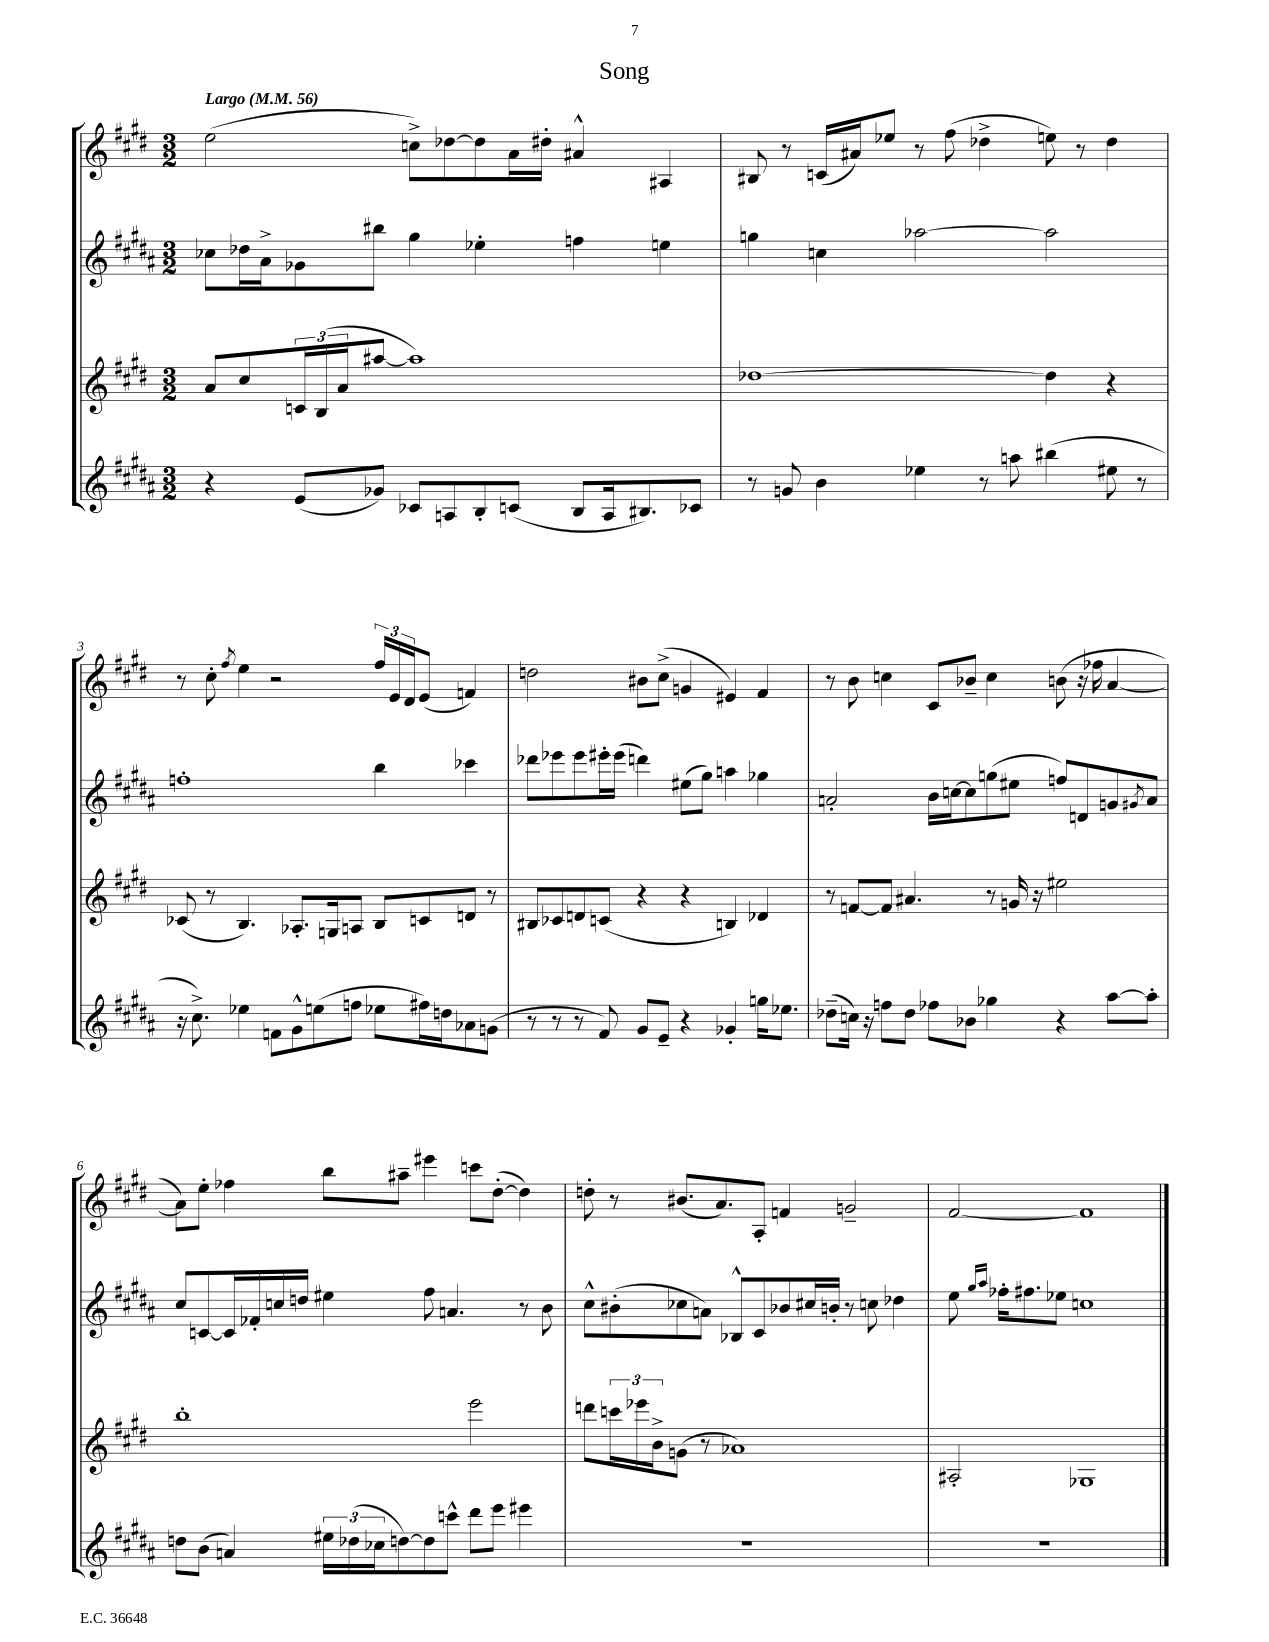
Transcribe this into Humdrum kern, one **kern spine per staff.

**kern	**kern	**kern	**kern
*part4	*part3	*part2	*part1
*staff4	*staff3	*staff2	*staff1
*clefG2	*clefG2	*clefG2	*clefG2
*k[f#c#g#d#a#]	*k[f#c#g#d#]	*k[f#c#g#d#a#]	*k[f#c#g#d#]
*M3/2	*M3/2	*M3/2	*M3/2
*MM56	*MM56	*MM56	*MM56
=1	=1	=1	=1
!	!	!	!LO:TX:a:B:t=Largo
4r	8a/L	8cc-X\L	(2ee\
.	8cc#/	16dd-X\L	.
.	.	16a#^\J	.
(8e/L	24cn/L	8g-X\	.
.	(24B/	.	.
.	24a/J	.	.
8g-X/J)	[8aa#X/J	8bb#X\J	.
8c-X/L	1aa#])	4gg#\	8ccn^\L)
8An/	.	.	[8dd-X\
8B'/	.	4ee-X'\	8dd-\]
(8cn/J	.	.	16a\L
.	.	.	16dd#X'\JJ
8B/L	.	4ffn\	4a#X^^/
16A/k	.	.	.
8.B#X/)	.	.	.
.	.	4een\	4A#X/
8c-X/J	.	.	.
=2	=2	=2	=2
8r	[1dd-X	4ggn\	8B#X/
8gn/	.	.	8r
4b\	.	4ccn\	(16cn/LL
.	.	.	16a#X/J)
.	.	.	8ee-X/J
4ee-X\	.	[2aa-X\	8r
.	.	.	(8ff#\
8r	.	.	4dd-X^\
8aan\	.	.	.
(4bb#X\	4dd-\]	2aa-\]	8een\)
.	.	.	8r
8ee#X\	4r	.	4dd-\
8r	.	.	.
!!LO:LB:g=z
=3	=3	=3	=3
16r	(8c-X/	1ffn'	8r
8.cc#^\)	.	.	.
.	8r	.	8cc#'\
.	.	.	8qff#/
4ee-X\	4.B/)	.	4ee\
8fn\L	.	.	2r
8g#^^\	8.A-X'/L	.	.
(8een\	.	.	.
.	16Gn/k	.	.
8ffn\J	8An/J	.	.
8ee-X\L	8B/L	4bb\	24ff#/LL
.	.	.	24e/
.	.	.	24d#/J
16ff#X\L)	8cn/	.	(8e/J
16ddn\J	.	.	.
8a-X\	8dn/J	4ccc-X\	4fn/)
(8gn\J	8r	.	.
=4	=4	=4	=4
8r	8B#X/L	8ddd-X\L	2ddn\
8r	8c-X/	8eee-X\	.
8r	8dn/	8eee-\	.
8f#/)	(8cn/J	16eee#X'\L	.
.	.	(16eee#\JJ	.
8g#/L	4r	4dddn\)	8b#X\L
8e~/J	.	.	(8cc#^\J
4r	4r	(8ee#X\L	4gn/
.	.	8gg#\J)	.
4g-X'/	4Bn/)	4aan\	4e#X/)
16ggn\KL	4d-X/	4gg-X\	4f#/
8.ee-X\J	.	.	.
=5	=5	=5	=5
(8dd-X~\L	8r	2an'/	8r
16ccn\Jk)	[8fn/L	.	8b\
16r	.	.	.
8ffn\L	8f/J]	.	4ccn\
8dd-\J	4.a#X/	.	.
8ff-X\L	.	16b\LL	8c#/L
.	.	[16ccn\J	.
8b-X\J	.	8cc\]	8b-X~/J
4gg-X\	8r	(8ggn\	4cc\
.	16gn/	8ee#X\J	.
.	16r	.	.
4r	2ee#X\	8ffn/L)	(8bn\
.	.	8dn/	16r
.	.	.	16ff-X\
[8aa#\L	.	8gn/	[4a/
.	.	8qg#X/	.
8aa#'\J]	.	8a/J	.
!!LO:LB:g=z
=6	=6	=6	=6
8ddn\L	1bb'	8cc#/L	8a\L])
(8b\J	.	[8cn/	8ee'\J
4an/)	.	16c/L]	4ff-X\
.	.	16f-X'/	.
.	.	16ccn/	.
.	.	16ddn/JJ	.
24ee#X\LL	.	4ee#X\	8bb\L
(24dd-X\	.	.	.
24cc-X\J	.	.	.
[8ddn\)	.	.	8aa#X~\J
8dd\]	.	8ff#\	4eee#X\
8cccn^^\J	.	4.an/	.
8ddd#\L	2eee\	.	8cccn\L
8eee\J	.	.	([8dd#'\J
4eee#X\	.	8r	4dd#\])
.	.	8b\	.
=7	=7	=7	=7
1.r	8dddn\L	8cc#^^\L	8ddn'\
.	24cccn\L	(8b#X'\	8r
.	24eee-X\	.	.
.	24b^\J	.	.
.	(8gn\J	8cc-X\	(8.b#X/L
.	8r	8an\J)	.
.	.	.	8.a/)
.	1a-X)	8B-X^^/L	.
.	.	8c#/	8A'/J
.	.	8b-X/	4fn/
.	.	16cc#X/L	.
.	.	16bn'/JJ	.
.	.	8r	2gn~/
.	.	8ccn\	.
.	.	4dd-X\	.
=8	=8	=8	=8
1.r	2A#X'/	8ee\	[2f#/
.	.	16qqgg#/LL	.
.	.	16qqaa#/JJ	.
.	.	16ff-X'\KL	.
.	.	8.ff#X\	.
.	.	8ee-X\J	.
.	1G-X	1ccn	1f#]
==	==	==	==
*-	*-	*-	*-
